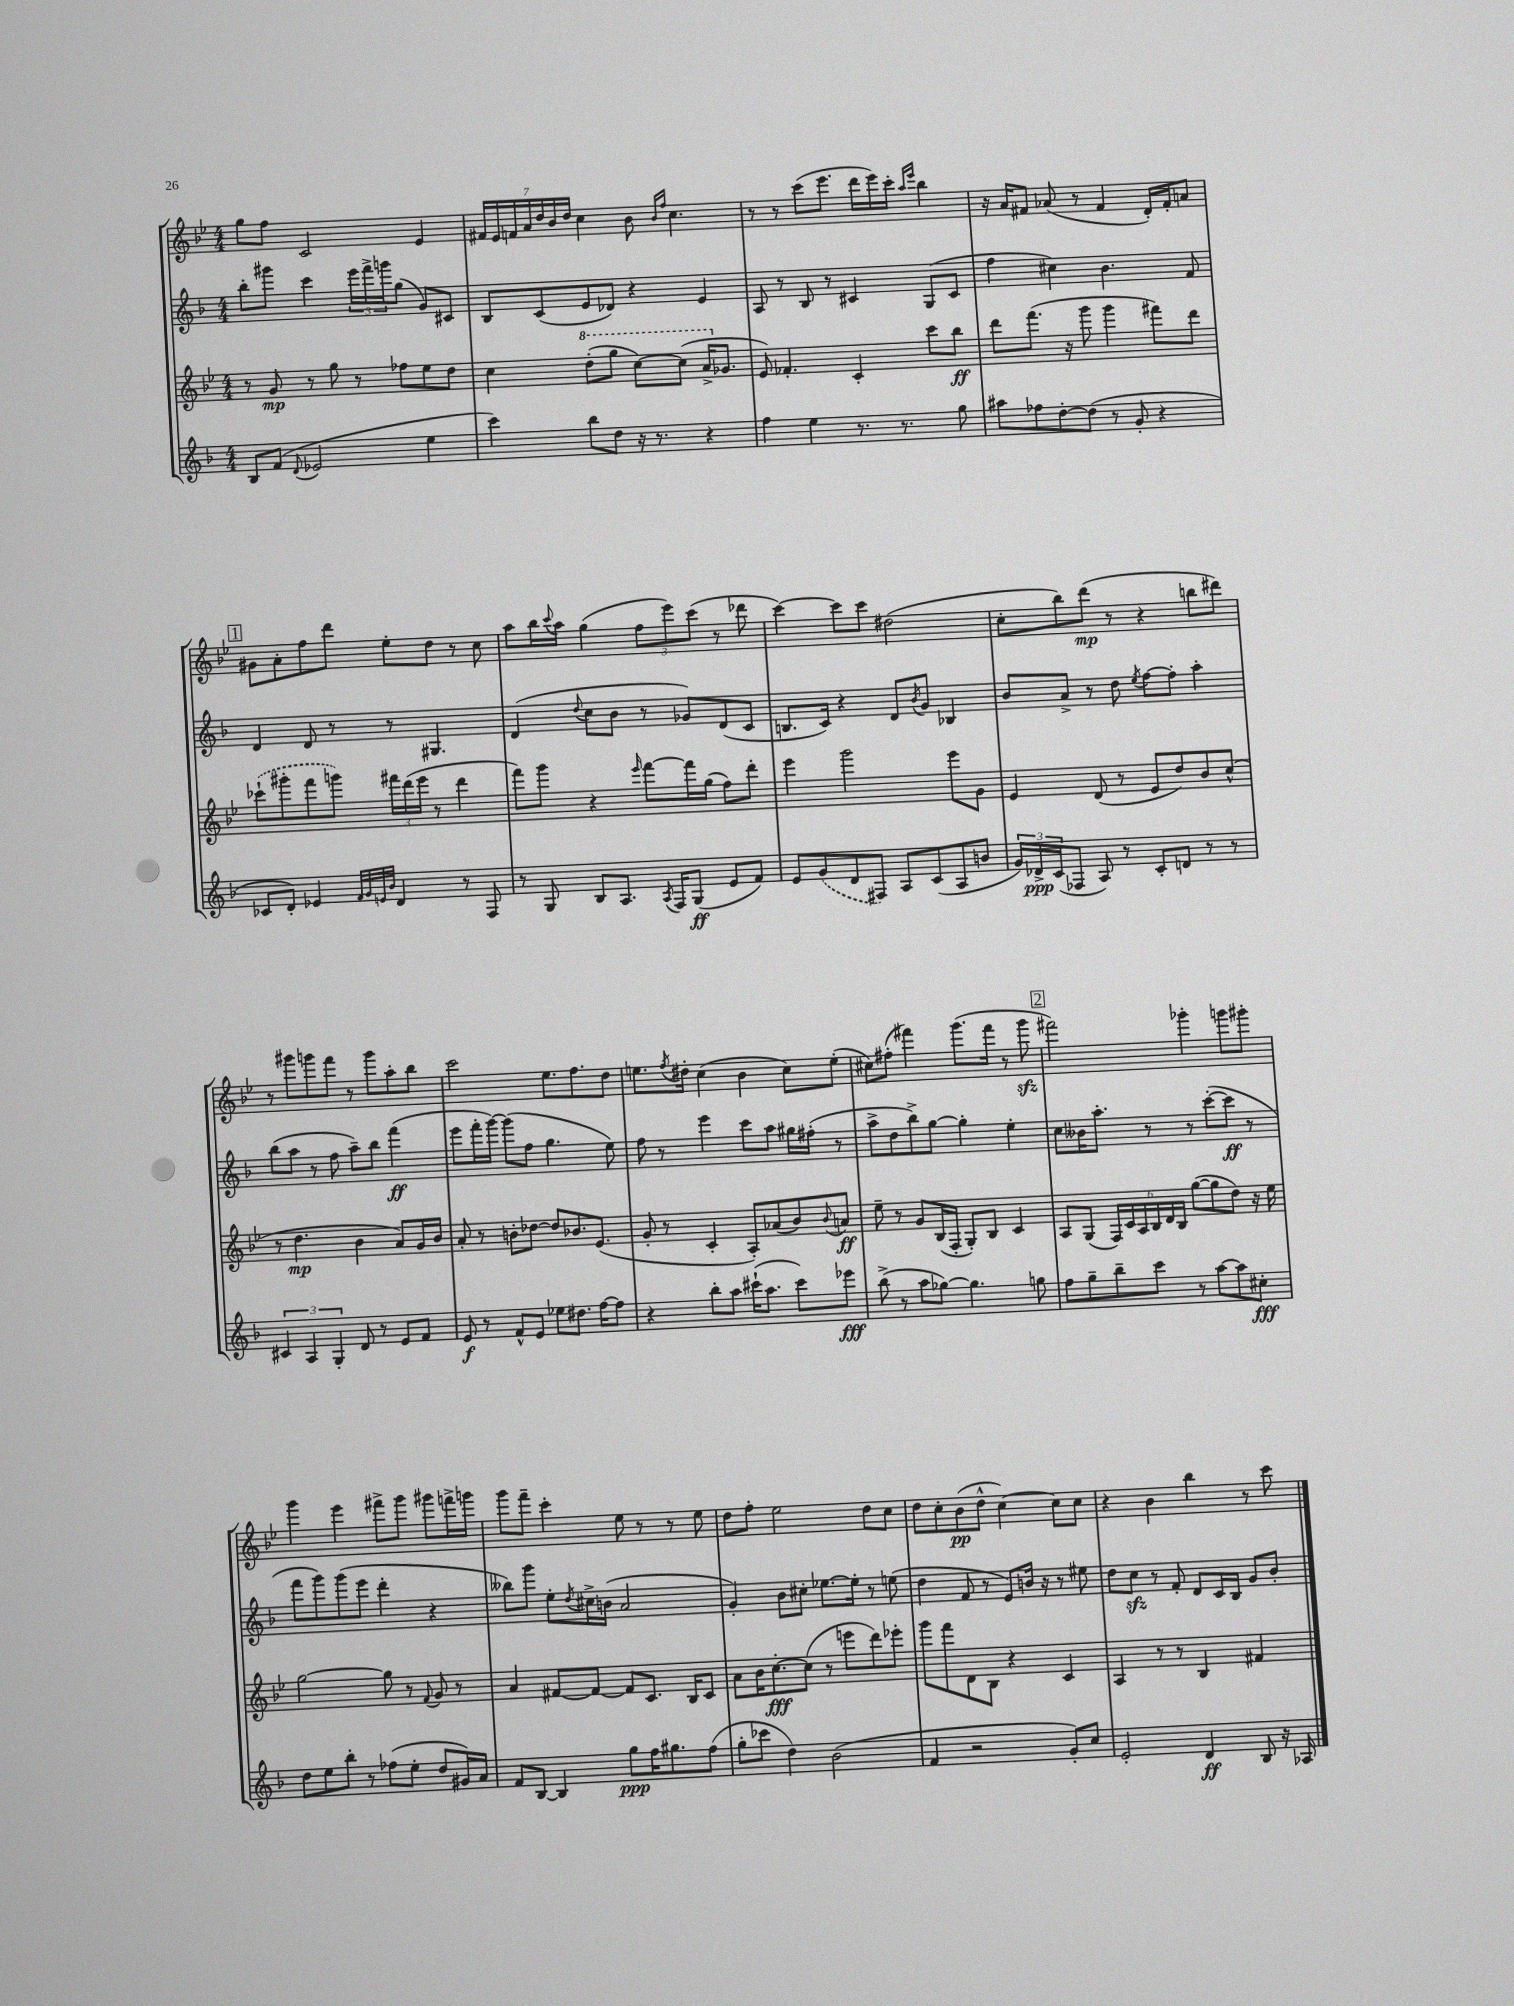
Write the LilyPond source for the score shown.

<<
\new StaffGroup <<
\new Staff = "s0" {
    \clef treble \key bes \major \numericTimeSignature \time 4/4
    g''8 f''8 c'2 ees'4 |
    \tuplet 7/4 { fis'16 ees'16 f'16 a'16 d''16 bes'16 d''16 } c''4 bes'8 \grace { bes'16 f''16 } c''4. |
    r8 r8 c'''8( ees'''8. d'''16 ees'''16) c'''16-. \grace { a''16 ees'''16 } bes''4 |
    r16 a'16 fis'8 aes'8( r8 fis'4 d'16-.) fis'16-. a'8 |
    \mark \markup { \box "1" } gis'8 a'8-. f''8 d'''8 ees''8-. d''8 r8 c''8 |
    a''8 bes''16 \appoggiatura { c'''8 } a''16 g''4( \tuplet 3/2 { f''8 ees'''8) c'''8( } r8 des'''8 |
    c'''4~) c'''8 c'''8 dis''2( |
    c''8-. bes''8) d'''8\mp( r8 r4 b''8 dis'''8) |
    r8 gis'''8 g'''8 f'''8 r8 g'''8 a''8-. bes''8 |
    c'''2 ees''8. f''8. d''8 |
    e''8. \acciaccatura { f''8 } dis''16-. c''4( bes'4 c''8) e''8-.( |
    cis''8) fis''8-.( fis'''4) g'''8.( fis'''16 r8 g'''8\sfz |
    \mark \markup { \box "2" } fis'''2) ges'''4-. g'''8 gis'''8-. |
    g'''4 ees'''4 fis'''8-> g'''8 gis'''8 f'''16-> g'''16 |
    g'''8 f'''8-- c'''4-. ees''8 r8 r8 ees''8 |
    d''8 f''8-. ees''2 d''8 c''8 |
    d''8 c''8-. bes'8\pp( d''8-^ c''4~) c''8 c''8 |
    r4 bes'4 bes''4 r8 c'''8 \bar "|." |
}
\new Staff = "s1" {
    \clef treble \key f \major \numericTimeSignature \time 4/4
    bes''8-. gis'''8 c'''4 \tuplet 3/2 { e'''16 f'''16-> g'''16 } g''8( g'8) cis'8 |
    bes8 c'8( e'8 des'8) r4 e'4 |
    a8 r8 bes8 r8 cis'4 g8( cis'8 |
    f''4 cis''4) bes'4. f'8 |
    \mark \markup { \box "1" } d'4 d'8 r8 r8 gis4. |
    d'4( \appoggiatura { d''8 } c''8 bes'8 r8 ges'8) d'8( c'8 |
    b8. c'16) r4 d'8 \acciaccatura { bes'8 } g'8 bes4 |
    bes'8 a'8-> r8 d''8 \acciaccatura { e''8 } f''8~ f''8-. a''4-. |
    bes''8( a''8 r8 f''8 a''8--) bes''8 f'''4\ff( |
    e'''8 f'''16-. g'''16~) g'''8( f''8 g''4. e''8) |
    f''8 r8 e'''4 c'''8 a''8 gis''16 fis''16-.( r8 |
    a''8-> d''8 bes''8->) g''8~ g''4-. e''4-. |
    \mark \markup { \box "2" } c''8 beses'16 a''8.-. r8 r8 c'''8~-.( c'''8\ff r8 |
    f'''8 g'''8) g'''8( e'''8 d'''4-. r4 |
    beses''8) g'''8 e''8-. \acciaccatura { d''8 } cis''16-> b'16( a'2 |
    g'4-.) bes'8 cis''8-. ees''8.~ ees''16-. r8 e''8( |
    d''4 f'8 r8 e'8) b'16 r16 r8 eis''8 |
    d''8 c''8\sfz r8 f'8-. d'8 c'16 bes16 g'8 bes'8-. \bar "|." |
}
\new Staff = "s2" {
    \clef treble \key bes \major \numericTimeSignature \time 4/4
    r8 g'8\mp r8 g''8 r8 fes''8 ees''8 d''8 |
    c''4 \ottava #1 d'''8-.( g'''8 c'''8~) c'''8( a''16-> \ottava #0 ges'8. |
    ees'8) fes'4.-. c'4-. c'''8 bes''8\ff |
    d'''8 f'''8.( r16 g'''8 g'''4 fis'''8) d'''8 |
    \mark \markup { \box "1" } \once \slurDashed ces'''8-!( gis'''8-. f'''8 g'''8) \tuplet 3/2 { fis'''16 d'''16( ees'''16 } r8 d'''4 |
    f'''8) g'''8 r4 \grace { ees'''16 } f'''8~ f'''16 g''16( f''8) d'''8-. |
    ees'''4 g'''2 ees'''8 g'8 |
    ees'4 d'8( r8 ees'8 d''8) bes'8 c''8-^( |
    r8 d''4.\mp bes'4 a'8) g'16 bes'16 |
    a'8-. r8 b'8-. des''8~ des''8 bes'8. ees'8.( |
    g'8-. r8 c'4-. a8-.) aes'8( bes'8) \appoggiatura { bes'8 } a'8\ff |
    ees''8-- r8 g'8 bes16( f16-. g8-.) bes8 c'4 |
    \mark \markup { \box "2" } a8 g8( \tuplet 6/4 { f16) c'16 a16 bes16 d'16 bes16 } g''8~( g''8 d''8) r16 ees''16 |
    g''2~ g''8 r8 \appoggiatura { f'8 } g'8 r8 |
    a'4 fis'8~ fis'8~ fis'8 c'8. bes16 c'8 |
    a'8 bes'16 c''8.~-.\fff c''8( r8 e'''8 d'''8) ees'''8-. |
    g'''8 f'''8 d'8 bes8 r4 c'4 |
    a4 r8 r8 bes4 fis'4 \bar "|." |
}
\new Staff = "s3" {
    \clef treble \key f \major \numericTimeSignature \time 4/4
    bes8 f'8( \appoggiatura { d'8 } ees'2 e''4 |
    c'''4) bes''8 d''8 r16 r8. r4 |
    f''4 e''4 r8. r8. g''8 |
    ais''8 fes''8 d''8~-. d''8( r8 g'8-. r4 |
    \mark \markup { \box "1" } ces'8 d'8-.) ees'4 \grace { f'32 g'32 e'32 bes'32 } d'4 r8 f8 |
    r8 g8 bes8 a8. \acciaccatura { a8 } f16 g8\ff( e'8 f'8) |
    e'8 \once \slurDashed g'8( d'8 fis8) a8 c'8( a8 b'8 |
    \tuplet 3/2 { g'16) des'16->\ppp c'16( } fes8 a8) r8 c'8-. d'8 r8 r8 |
    \tuplet 3/2 { cis'4 a4 g4-. } d'8 r8 e'8 f'8 |
    e'8\f r8 f'8-^ e'8 ees''8 dis''8. f''16~ f''8 |
    r4 bes''8-. a''8 cis'''16-!( a''8. cis'''8) ees'''8\fff |
    bes''8->( r8 a''8 ges''8~) ges''4. g''8 |
    \mark \markup { \box "2" } f''8 g''8-- bes''8-- c'''8 r8 a''8~ a''8 cis''8-.\fff |
    d''8 e''8 bes''8-. r8 fes''8( e''8-. d''8 gis'16) a'16 |
    f'8 bes8~ bes4 g''8\ppp f''16 gis''8. f''8( |
    g''8-. ces'''8 d''4) bes'2( |
    f'4 r2 g'8-.) c''8 |
    e'2-. d'4\ff bes8 r16 aes16 \bar "|." |
}
>>
>>
\layout { \context { \Score \remove "Bar_number_engraver" } }
